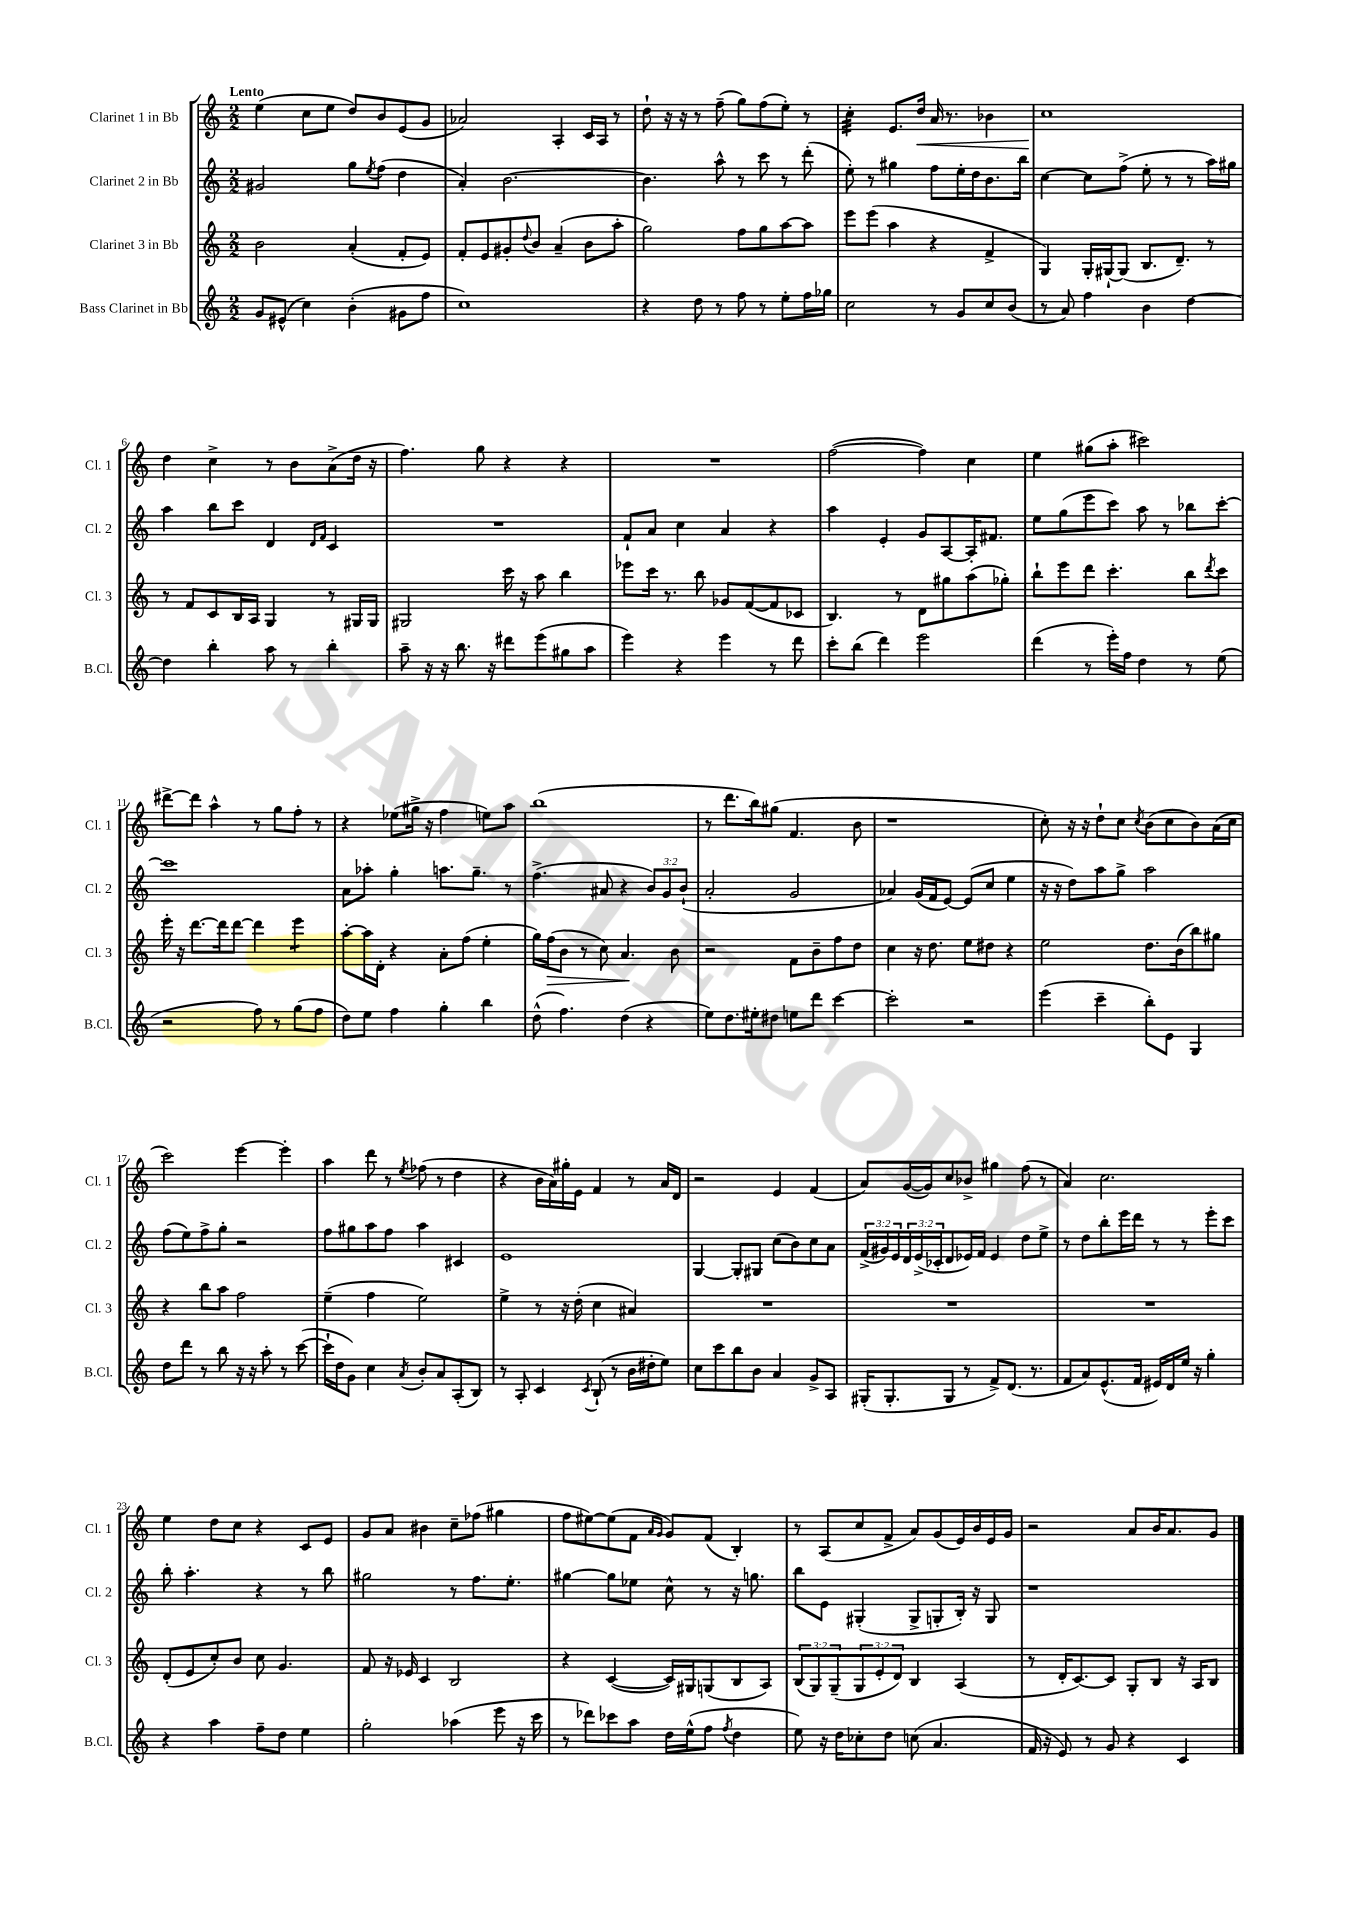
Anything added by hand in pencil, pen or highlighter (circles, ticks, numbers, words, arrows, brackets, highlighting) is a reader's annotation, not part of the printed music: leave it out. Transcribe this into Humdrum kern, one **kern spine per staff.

**kern	**kern	**kern	**kern
*staff4	*staff3	*staff2	*staff1
*clefG2	*clefG2	*clefG2	*clefG2
*k[]	*k[]	*k[]	*k[]
*M2/2	*M2/2	*M2/2	*M2/2
8g	2b	2g#	(4ee
(8e#^^	.	.	.
4cc)	.	.	8cc
.	.	.	8ee
(4b'	(4a'	8gg	8dd)
.	.	8qee	.
.	.	(8ff	8b
8g#	8f'	4dd	(8e
8ff	8e)	.	8g
=	=	=	=
1cc)	8f'	4a')	2a-)
.	8e	.	.
.	8g#'	[2.b	.
.	8qqdd	.	.
.	8b	.	.
.	(4a~	.	4A'
.	8b	.	16c
.	.	.	16A
.	8aa'	.	8r
=	=	=	=
4r	2gg)	4.b]	8dd`
.	.	.	16r
.	.	.	16r
8dd	.	.	8r
8r	.	8aa^^	(8ff~
8ff	8ff	8r	8gg)
8r	8gg	8ccc	(8ff
8ee'	[8aa	8r	8ee')
16ff	8aa]	(8ddd'	8r
16gg-	.	.	.
=	=	=	=
2cc	8eee	8ee')	4cc'
.	(8eee	8r	.
.	4aa	4gg#	8.e
.	.	.	16dd
8r	4r	8ff	16a
.	.	.	8.r
8g	.	16ee'	.
.	.	16dd	.
8cc	4f^	8.b	4b-
(8b	.	.	.
.	.	16bb	.
=	=	=	=
8r	4G)	[4cc	1cc
8a)	.	.	.
4ff	16G'	8cc]	.
.	[16G#`	.	.
.	(8G#]	(8ff^	.
4b	8.B	8ee'	.
.	.	8r	.
.	8.d~)	.	.
[4dd	.	8r	.
.	8r	16aa)	.
.	.	16gg#	.
=	=	=	=
4dd]	8r	4aa	4dd
.	8f	.	.
4bb'	8c	8bb	4cc^
.	16B	8ccc	.
.	16A	.	.
8aa	4G	4d	8r
8r	.	.	8b
.	.	16qqd	.
.	.	16qqf	.
4bb'	8r	4c	(8a^
.	16G#	.	16dd
.	16G#	.	16r
=	=	=	=
8aa~	2G#	1r	4.ff)
16r	.	.	.
16r	.	.	.
8.bb	.	.	.
.	.	.	8gg
16r	.	.	.
8ddd#	16ccc	.	4r
.	16r	.	.
(8eee	8aa	.	.
8gg#	4bb	.	4r
8aa	.	.	.
=	=	=	=
4eee)	8eee-	8f`	1r
.	16ccc	8a	.
.	8.r	.	.
4r	.	4cc	.
.	8bb	.	.
4eee	8g-	4a	.
.	([8f	.	.
8r	8f]	4r	.
8ddd	8c-	.	.
=	=	=	=
8ccc'	4.B)	4aa	([2ff
(8bb	.	.	.
4ddd)	.	4e'	.
.	8r	.	.
2eee	8d	8g	4ff])
.	8gg#	[8A	.
.	(8aa	16A']	4cc
.	.	8.f#	.
.	8gg-')	.	.
=	=	=	=
(4ddd	8bb`	8ee	4ee
.	8eee	(8gg	.
8r	8ddd	8eee	(8gg#
16eee')	4.ccc'	8ccc)	8aa'
16ff	.	.	.
4dd	.	8aa	2ccc#)
.	.	8r	.
8r	8bb	8bb-	.
.	8qddd	.	.
(8ee	8ccc	[8ccc'	.
=	=	=	=
2r	16eee'	1ccc]	[8ddd#^
.	16r	.	.
.	[8.ddd	.	8ddd#]
.	.	.	4aa^^
.	16ddd]	.	.
.	[8ddd	.	.
8ff)	4ddd]	.	8r
8r	.	.	8gg
(8gg	4eee	.	8ff'
8ff	.	.	8r
=	=	=	=
8dd)	[8aa'	8a	4r
8ee	16aa]	8aa-'	.
.	16d'	.	.
4ff	4r	4gg'	(8ee-
.	.	.	16gg#^
.	.	.	16r
4gg'	8a'	8.aa	4ff
.	(8ff	.	.
.	.	8.gg~	.
4bb	4ee'	.	8ee)
.	.	8r	8aa
=	=	=	=
(8dd^^	16gg)	(4.ff^	(1bb
.	(16ff	.	.
4.ff)	8b	.	.
.	8r	.	.
.	8cc)	8a#	.
(4dd	4.a	4r	.
4r	.	12b)	.
.	.	12g	.
.	8b	.	.
.	.	(12b`	.
=	=	=	=
8ee)	2r	2a'	8r
8.dd	.	.	8.ddd
16ee#'	.	.	16bb)
8dd#	.	.	(8gg#
8ee	8f	2g	4.f
8ddd	8b~	.	.
[4ccc	8ff	.	.
.	8dd	.	8b
=	=	=	=
2ccc']	4cc	4a-)	1r
.	16r	(16g	.
.	8.dd	16f	.
.	.	[8e)	.
2r	8ee	(8e]	.
.	8dd#	8cc	.
.	4r	4ee	.
=	=	=	=
(4eee	2ee	16r	8cc')
.	.	16r	.
.	.	8dd)	16r
.	.	.	16r
4ccc~	.	8aa	8dd`
.	.	8gg^	8cc
.	.	.	8qcc
8bb')	8.dd	2aa	(8b
8e	.	.	8cc
.	(16b	.	.
4G	8bb)	.	8b)
.	8gg#	.	(16a
.	.	.	16cc
=	=	=	=
8dd	4r	(8ff	2ccc)
8ddd	.	8ee)	.
8r	8bb	8ff^	.
8bb	8aa	8gg'	.
16r	2ff	2r	[4eee
16r	.	.	.
8aa'	.	.	.
8r	.	.	4eee']
([8ccc	.	.	.
=	=	=	=
16ccc`]	(4ee~	8ff	4aa
16dd	.	.	.
8g)	.	8gg#	.
4cc	4ff	8aa	8ddd
.	.	8ff	8r
8qa	.	.	8qee
8b'	2ee)	4aa	(8ff-
8a	.	.	8r
(8A'	.	4c#	4dd
8B)	.	.	.
=	=	=	=
8r	4ee^	1e	4r
8A'	.	.	.
4c	8r	.	16b
.	.	.	16a)
.	16r	.	16gg#'
.	(16dd'	.	16e
8qc	.	.	.
(8B`	4cc	.	4f
8r	.	.	.
16b	4a#)	.	8r
16dd#'	.	.	.
8ee)	.	.	16a
.	.	.	16d
=	=	=	=
8cc	1r	[4G	2r
8ccc	.	.	.
8bb	.	8G']	.
8b	.	8G#	.
4a	.	(8cc	4e
.	.	8b)	.
8g^	.	8cc	(4f
8A	.	8a	.
=	=	=	=
(16G#'	1r	(24f^	8a)
.	.	24g#)	.
8.G#'	.	.	.
.	.	24e	.
.	.	24d	([16g
.	.	(24e^	.
.	.	.	16g])
.	.	24c-'	.
8G#	.	8d	8cc
8r	.	16e-)	8b-^
.	.	16f	.
8f^)	.	4e-	4gg#
(8.d	.	.	.
.	.	8dd	(8ff
8.r	.	.	.
.	.	8ee^	8r
=	=	=	=
8f	1r	8r	4a)
8a)	.	8dd	.
(8.e^^	.	8bb'	2.cc
.	.	16eee	.
16f	.	16ddd	.
16e#)	.	8r	.
16d	.	.	.
16ee	.	8r	.
16r	.	.	.
4gg'	.	8eee'	.
.	.	8ccc	.
=	=	=	=
4r	(8d'	8bb'	4ee
.	8e	4.aa'	.
4aa	8cc')	.	8dd
.	8b	.	8cc
8ff~	8cc	4r	4r
8dd	4.g	.	.
4ee	.	8r	8c
.	.	8bb	8e
=	=	=	=
2gg'	8f	2gg#	8g
.	16r	.	8a
.	16e-	.	.
.	4c	.	4b#
(4aa-	2B	8r	8cc~
.	.	8.ff	(8ff-
8eee	.	.	4gg#
.	.	8.ee'	.
16r	.	.	.
16ccc	.	.	.
=	=	=	=
8r	4r	[4gg#	8ff
8ddd-)	.	.	[8ee#)
8ccc-	([4c	8gg#]	(8ee#]
8aa	.	8ee-	8f
.	.	.	16qqa
.	.	.	16qqg
16dd	16c])	8cc^^	8g)
(16ee^^	16G#	.	.
8ff	(8G	8r	(8f
8qff	.	.	.
4dd	8B	16r	4B')
.	.	8.gg	.
.	8A)	.	.
=	=	=	=
8ee)	(12B	8bb	8r
.	12G)	.	.
16r	.	8e	(8A
.	(12G~	.	.
16dd	.	.	.
8cc-'	12G	(4G#'	8cc
.	12e'	.	.
8dd	.	.	8f^
.	12d)	.	.
(8cc	4B	8G#^	8a)
4.a	.	8G'	(8g
.	(4A	16B')	16e)
.	.	16r	16b
.	.	8G	16e
.	.	.	16g
=	=	=	=
16f	8r	1r	2r
16r	.	.	.
8e)	16d'	.	.
.	[8.c)	.	.
8r	.	.	.
8g	8c]	.	.
4r	8G'	.	8a
.	8B	.	16b
.	.	.	8.a
4c	16r	.	.
.	16A	.	.
.	8B	.	8g
==	==	==	==
*-	*-	*-	*-
